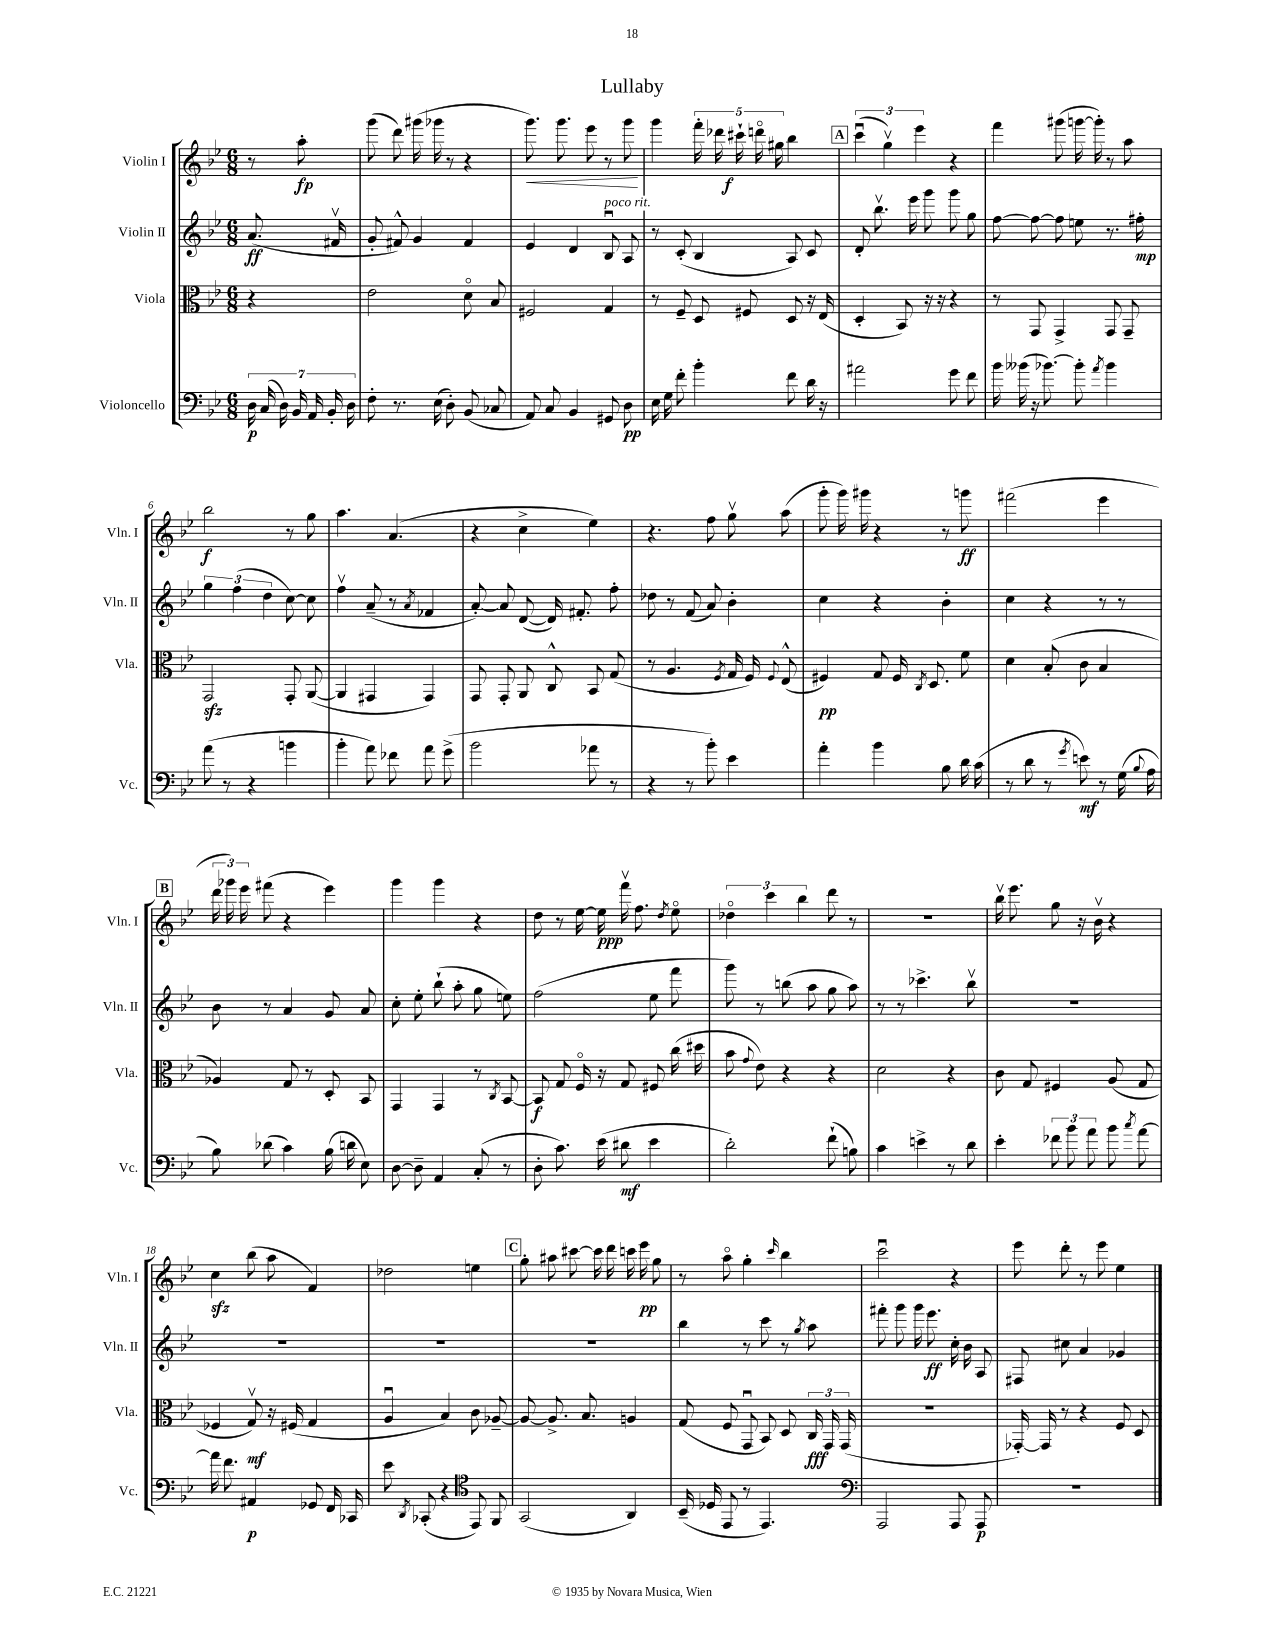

**kern	**kern	**kern	**kern
*staff4	*staff3	*staff2	*staff1
*clefF4	*clefC3	*clefG2	*clefG2
*k[b-e-]	*k[b-e-]	*k[b-e-]	*k[b-e-]
*M6/8	*M6/8	*M6/8	*M6/8
28D\	4r	(8.a/	8r
(28C/	.	.	.
28D\)	.	.	.
28BB-/	.	.	.
.	.	.	8aa'\
28AA/	.	.	.
28BB-'/	.	.	.
.	.	16f#v/	.
28D\	.	.	.
=	=	=	=
8F'\	2e-\	8g'/	(8ggg\
8.r	.	8f#^^/)	8ddd\)
.	.	4g/	(16ggg#\
(16E-\	.	.	16ggg-\
8D'\)	.	.	8r
(8BB-/	8do\	4f#/	4r
8C-/	8B-/	.	.
=	=	=	=
8AA/)	2F#/	4e-/	8.ggg\)
8C/	.	.	.
.	.	.	8.ggg\
4BB-/	.	4d/	.
.	.	.	8eee-\
8GG#/	4G/	8B-u/	8r
8D\	.	8A/	8ggg\
=	=	=	=
16E-\	8r	8r	4ggg\
16G\	.	.	.
8f'\	8F~/	(8c'/	.
4b-'\	8D/	4B-/	20fff'\
.	.	.	20ddd-\
.	.	.	20ccc#`\
.	8F#/	.	.
.	.	.	20dddo\
.	.	.	20gg#\
8f\	8D/	8A/)	4bb-\
16d\	16r	8c/	.
16r	(16E-/	.	.
=	=	=	=
2a#\	4D'/	8d'/	(6cccu\
.	.	8.bb-v\	.
.	.	.	6ggv\)
.	8BB-/)	.	.
.	.	16eee-\	.
.	.	.	6eee-\
.	16r	8ggg\	.
.	16r	.	.
8g\	4r	8ggg\	4r
8f\	.	8gg\	.
=	=	=	=
16b-\	8r	[8ff\	4fff\
(16b--\	.	.	.
16r	8GG/	8ff\_	.
[8.b-\)	.	.	.
.	4GG^/	8ff\]	(8ggg#\
8b-'\]	.	8ee\	[16ggg\
.	.	.	16ggg'\])
8qa/	.	.	.
4b-\	8GG/	8.r	8r
.	8GG~/	.	8aa\
.	.	16ff#'\	.
=	=	=	=
(8a\	2GG/	6gg\	2bb-\
8r	.	.	.
.	.	(6ff\	.
4r	.	.	.
.	.	6dd\	.
4b\	8GG'/	[8cc\)	8r
.	([8AA/	8cc\]	8gg\
=	=	=	=
4b-'\	4AA/]	4ffv\	4.aa\
8a\)	4GG#/	(8a~/	.
8f-\	.	8r	(4.a/
.	.	8qa/	.
8a\	4GG#/)	4f-/	.
(8g^\	.	.	.
=	=	=	=
2b-\	8GG/	[8a'/)	4r
.	8GG'/	8a/]	.
.	8AA/	([8d/	4cc^\
.	8C^^/	16d/])	.
.	.	8.f#'/	.
8a-\	8BB-/	.	4ee-\)
8r	(8G/	8ff'\	.
=	=	=	=
4r	8r	8dd-\	4.r
.	4.A/	8r	.
8r	.	(8f/	.
8b-'\)	.	8a/)	8ff\
.	8qF/	.	.
4e-\	16G/	4b-'\	8ggv\
.	16F/)	.	.
.	8qqF/	.	.
.	(8E-^^/	.	(8aa\
=	=	=	=
4a'\	4F#/)	4cc\	8ggg'\
.	.	.	16ggg\)
.	.	.	16ggg#\
4b-\	8G/	4r	4r
.	16F#/	.	.
.	8qC/	.	.
.	8.D/	.	.
8B-\	.	4b-'\	8r
16d\	8f\	.	8ggg\
(16c\	.	.	.
=	=	=	=
8r	4d\	4cc\	(2fff#\
8d\	.	.	.
8r	(8B-'/	4r	.
8qg/	.	.	.
8e\)	8c\	.	.
8r	4B-/	8r	4eee-\
(16G\	.	8r	.
8qqB-/	.	.	.
16A\	.	.	.
=	=	=	=
8B-\)	4A-/)	8b-\	24ddd\
.	.	.	24ggg-\)
.	.	.	24eee-\
(8d-\	.	8r	(8fff#\
4c\)	8G/	4a/	4r
.	8r	.	.
(16B-\	8D'/	8g/	4eee-\)
16d\	.	.	.
8E-\)	8BB-/	8a/	.
=	=	=	=
[8D\	4GG/	8cc'\	4ggg\
8D~\]	.	8ee-'\	.
4AA/	4GG/	(8bb-`\	4ggg\
.	.	8aa'\	.
(8C'/	8r	8gg\	4r
.	8qC/	.	.
8r	[8BB-/	8ee\)	.
=	=	=	=
8D'\	8BB-/]	(2ff\	8dd\
8.c\)	8G/	.	8r
.	16Fo/	.	[16ee-\
(16e-\	16r	.	16ee-\]
8d#\	8G/	.	16fffv\
.	.	.	8.ff\
4e-\	8F#/	8ee-\	.
.	.	.	8qdd/
.	(16cc\	8fff\	8ee-o\
.	16dd#\	.	.
=	=	=	=
2d'\)	8b-\	8ggg\)	6dd-o\
.	8qqg/	.	.
.	8e-\)	8r	.
.	.	.	6ccc\
.	4r	(8bb\	.
.	.	.	6bb-\
.	.	8aa\	.
(8f`\	4r	8gg\	8ddd\
8B\)	.	8aa\)	8r
=	=	=	=
4c\	2d\	8r	2.r
.	.	8r	.
4e^\	.	4.ccc-^\	.
8r	4r	.	.
8d\	.	8bb-v\	.
=	=	=	=
4e-'\	8c\	2.r	16bb-v\
.	.	.	8.eee-\
.	8G/	.	.
12f-\	4F#/	.	8gg\
12b-\	.	.	.
.	.	.	16r
12a\	.	.	.
.	.	.	16b-v\
8b-\	(8A/	.	4r
8qcc/	.	.	.
[8a\	8G/	.	.
=	=	=	=
16a\]	4F-/	2.r	4cc\
8.f\	.	.	.
4AA#/	8Gv/)	.	(8bb-\
.	16r	.	8aa\
.	(16F#/	.	.
8GG-/	4G/	.	4f/)
16FF/	.	.	.
16CC-/	.	.	.
=	=	=	=
8e-\	4Au/	2.r	2dd-\
8qDD/	.	.	.
(8CC-'/	.	.	.
4r	4B-/)	.	.
*clefC4	*	*	*
8EE-/)	8c\	.	4ee\
8FF/	[8A-~/	.	.
=	=	=	=
(2GG/	8A-/_	2.r	8gg'\
.	8.A-^/]	.	8aa#\
.	.	.	[8ccc#\
.	8.B-/	.	.
.	.	.	16ccc#\]
.	.	.	16ddd\
4AA/)	4A/	.	16ccc\
.	.	.	16eee-\
.	.	.	8gg\
=	=	=	=
(16BB-~/	(8G/	4bb-\	8r
16D-/	.	.	.
8EE-/	8F/	.	8aao\
8r	8GGu/	8r	4gg'\
4.EE-/)	8BB-/)	8ccc\	.
.	.	.	16qqccc/
.	8D/	8r	4bb-\
.	.	8qgg/	.
.	24C/	8aa\	.
.	24GG/	.	.
.	(24GG/	.	.
=	=	=	=
*clefF4	*	*	*
2AAA/	2.r	8fff#'\	2cccu\
.	.	8ggg\	.
.	.	16ggg\	.
.	.	8.eee-\	.
8AAA/	.	16cc'\	4r
.	.	16b-\	.
8AAA/	.	8A/	.
=	=	=	=
2.r	[16GG-'/)	8F#/	8eee-\
.	16GG-/]	.	.
.	8r	8cc#\	8ddd'\
.	4r	4a/	8r
.	.	.	8eee-\
.	8F/	4g-/	4ee-\
.	8D/	.	.
==	==	==	==
*-	*-	*-	*-
